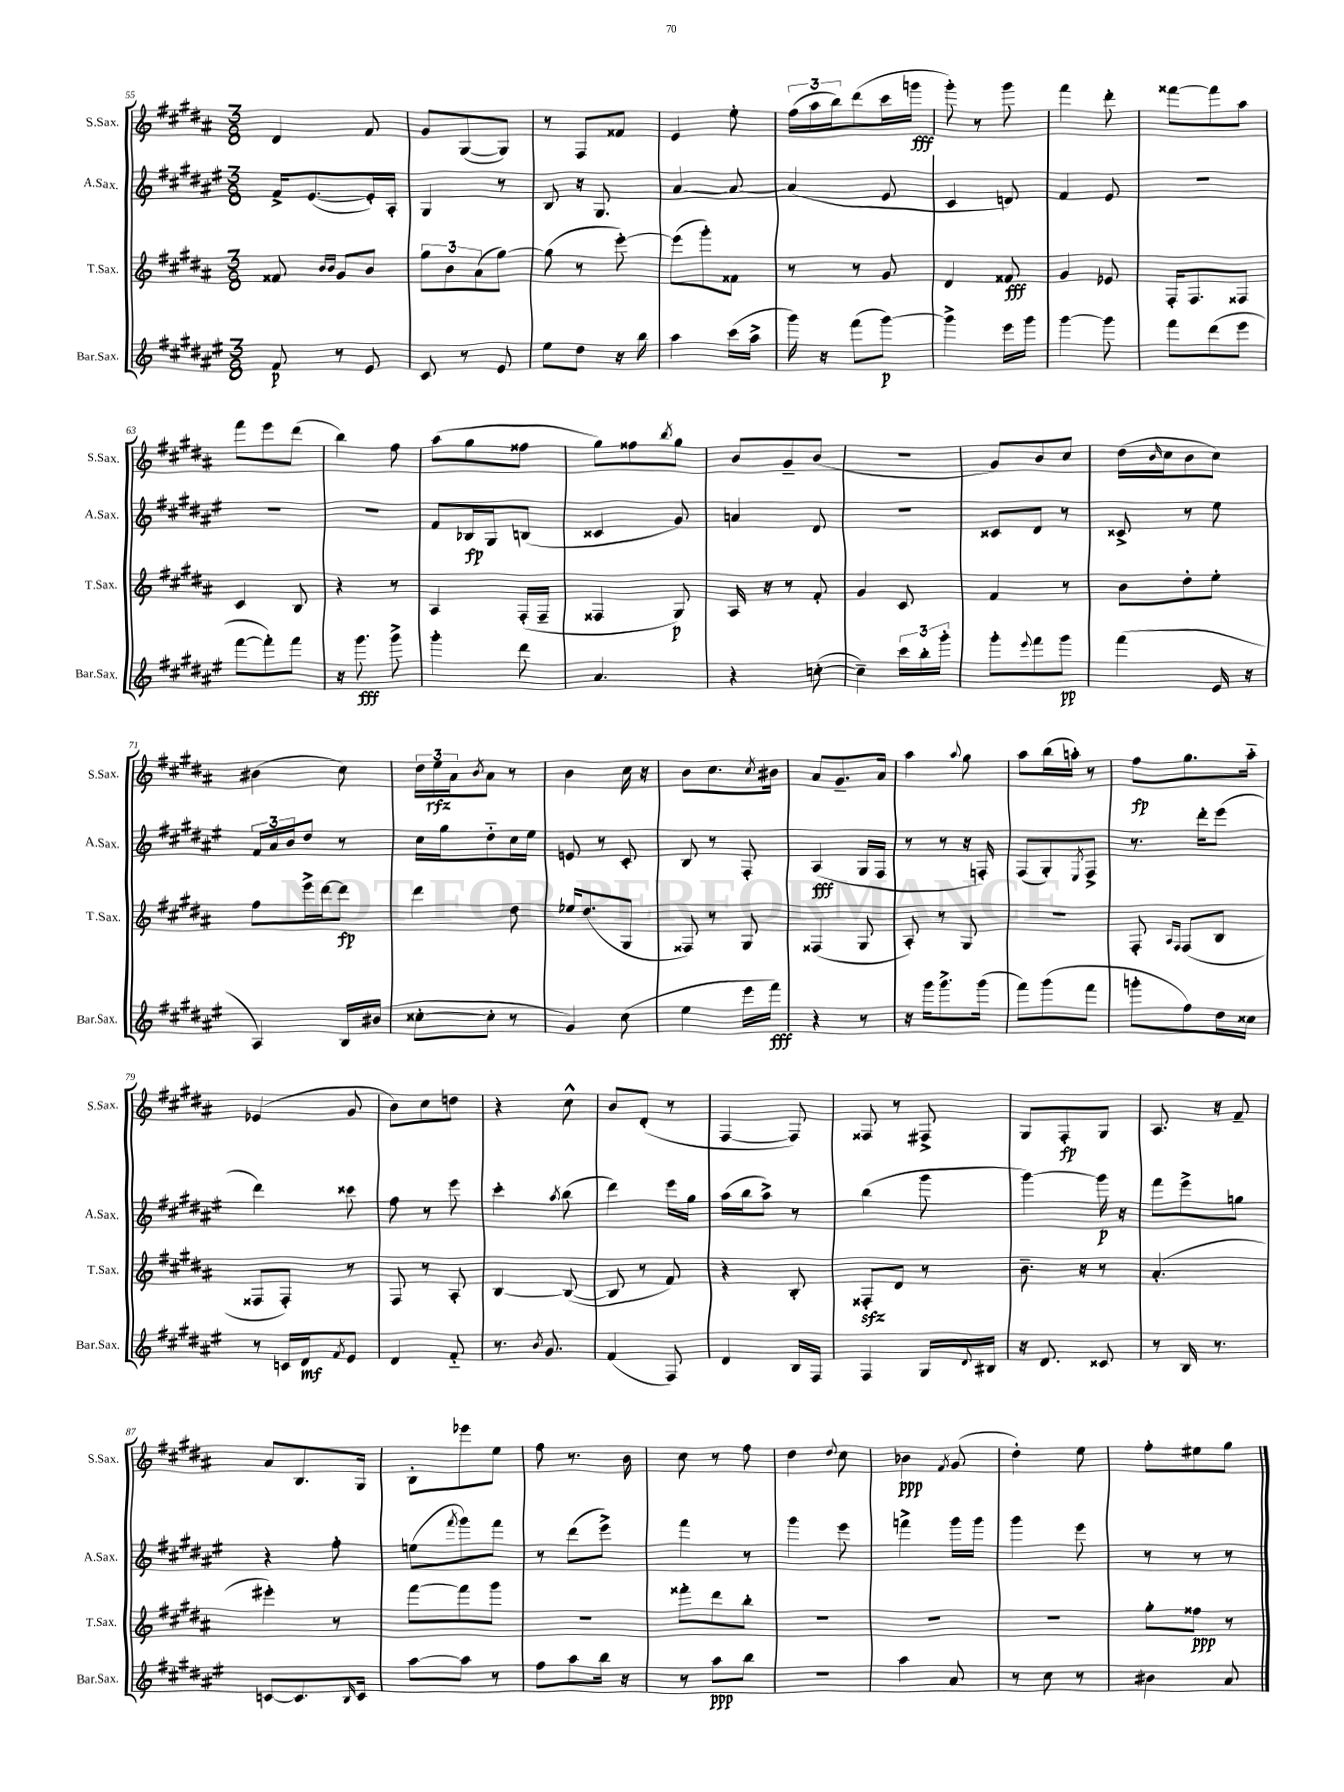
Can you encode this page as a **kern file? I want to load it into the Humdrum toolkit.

**kern	**kern	**kern	**kern
*staff4	*staff3	*staff2	*staff1
*clefG2	*clefG2	*clefG2	*clefG2
*k[f#c#g#d#a#e#]	*k[f#c#g#d#a#]	*k[f#c#g#d#a#e#]	*k[f#c#g#d#a#]
*M3/8	*M3/8	*M3/8	*M3/8
8f#	8f##	16f#^	4d#
.	.	([8.e#	.
.	16qqb	.	.
.	16qqb	.	.
8r	8g#	.	.
8e#	8b	16e#'])	8f#
.	.	16A#'	.
=	=	=	=
8c#	12gg#	4G#	8g#
.	12b	.	.
8r	.	.	([8G#
.	(12a#	.	.
8e#	[8gg#)	8r	8G#])
=	=	=	=
8ee#	(8gg#]	8B	8r
8dd#	8r	16r	8F#
.	.	8.G#	.
16r	[8eee')	.	8f##
16bb	.	.	.
=	=	=	=
4aa#	(8eee]	[4a#	4e
.	8ggg#')	.	.
(16ccc#	8f##	8a#_	8ee'
16aa#^	.	.	.
=	=	=	=
16ggg#)	8r	(4a#]	(24ff#
.	.	.	24aa#
16r	.	.	.
.	.	.	24bb)
(8fff#	8r	.	(8ddd#
[8ggg#)	8g#	8e#	16ccc#
.	.	.	16ggg
=	=	=	=
4ggg#^]	4d#	4c#	8ggg#')
.	.	.	8r
16eee#	8f##	8d)	8ggg#
16ggg#	.	.	.
=	=	=	=
[4ggg#	4g#	4f#	4fff#
8ggg#]	8e-	8e#	8ddd#'
=	=	=	=
8fff#	16F#'	4.r	[8fff##
.	8.F#	.	.
(8ddd#	.	.	8fff##]
8eee#	8F##	.	8aa#
=	=	=	=
[8fff#	4c#	4.r	8fff#
8fff#'])	.	.	8eee
8fff#	8B	.	(8ddd#
=	=	=	=
16r	4r	4.r	4bb)
8.ggg#	.	.	.
8ggg#^	8r	.	8ff#
=	=	=	=
4ggg#'	4A#	8f#	(8aa#
.	.	16B-	8gg#
.	.	16G#	.
8ddd#	(16F#'	(8B	8ff##
.	16F#~	.	.
=	=	=	=
4.a#	4F##	4c##	8gg#)
.	.	.	8ff##
.	.	.	8qbb
.	8G#)	8g#)	8gg#
=	=	=	=
4r	16A#	4a	8b
.	16r	.	.
.	8r	.	8g#~
([8cc'	8f#'	8d#	(8b
=	=	=	=
4cc~])	4g#	4.r	4.r
24ccc#	8c#	.	.
24bb'	.	.	.
24ggg#'	.	.	.
=	=	=	=
8ggg#'	4f#	8c##	8g#)
8qqeee#	.	.	.
8fff#	.	8d#	8b
8ggg#	8r	8r	8cc#
=	=	=	=
(4fff#	8b	8c##^	(16dd#
.	.	.	16qqb
.	.	.	16cc#
.	8dd#'	8r	8b
16e#	8ee'	8ee#	8cc#)
16r	.	.	.
=	=	=	=
4A#)	8ff#	24f#	(4b#
.	.	24a#	.
.	.	24b	.
.	16eee^	8dd#	.
.	[16ddd#	.	.
16B	8ddd#]	8r	8cc#)
(16b#	.	.	.
=	=	=	=
[8cc##'	4ddd#	16cc#	24dd#
.	.	.	24ee
.	.	16gg#	.
.	.	.	24a#
.	.	.	8qb
8cc##']	.	8dd#'~	8a#
8r	8dd#	16cc#	8r
.	.	16ee#	.
=	=	=	=
4g#)	16ee-	8e	4b
.	(8.dd#	.	.
.	.	8r	.
(8cc#	8G#	8c#'	16cc#
.	.	.	16r
=	=	=	=
4ee#	8F##)	8B	8b
.	8r	8r	8.cc#
16eee#	8G#	8F#'	.
.	.	.	8qcc#
16fff#)	.	.	16b#
=	=	=	=
4r	(4F##	(4A#	8a#
.	.	.	8.g#~
8r	8G#	16G#	.
.	.	16F#	16a#
=	=	=	=
16r	8A#')	8r	4aa#
16ggg#	.	.	.
8.ggg#^	8r	8r	.
.	.	.	8qqaa#
.	8G#	16r	8gg#
(16ggg#	.	16F')	.
=	=	=	=
8fff#)	4.r	(8F#	8aa#
(8ggg#	.	8G#')	(16bb
.	.	.	16aa')
.	.	8qE#	.
8fff#	.	8F#^	8r
=	=	=	=
8ggg'	8F#'	8.r	8ff#
.	16qqA#	.	.
.	16qqF#	.	.
8ff#)	(8F#	.	8.gg#
.	.	16ddd#'	.
16dd#	8B	(8eee#	.
16cc##	.	.	16aa#'~
=	=	=	=
8r	8F##	4ddd#)	(4e-
16c	8F##')	.	.
16d#	.	.	.
8qf#	.	.	.
8e#	8r	8ccc##	8g#
=	=	=	=
4d#	8F#	8ff#	8b)
.	8r	8r	8cc#
8f#'~	8A#'	8eee#	8dd
=	=	=	=
8.r	[4B	4ccc#'	4r
8qb	.	.	.
8.g#	.	.	.
.	.	8qaa#	.
.	(8B_	(8bb	8cc#^^
=	=	=	=
(4f#	8B]	4ddd#)	8b
.	8r	.	(8d#'
8F#)	8f#)	16eee#	8r
.	.	16gg#	.
=	=	=	=
4d#	4r	(16aa#	[4F#
.	.	16bb	.
.	.	8aa#^)	.
16B	8B'	8r	8F#])
16F#	.	.	.
=	=	=	=
4F#	8F##'	(4bb	8F##
.	8d#	.	8r
16G#	8r	8ggg#	8F#^
8qqd#	.	.	.
16B#	.	.	.
=	=	=	=
16r	8.b~	[4ggg#)	8G#
8.d#	.	.	.
.	.	.	8F#'
.	16r	.	.
8c##	8r	16ggg#]	8G#
.	.	16r	.
=	=	=	=
8r	(4.a#'	8fff#	8.A#
16B	.	8eee#^	.
8.r	.	.	16r
.	.	8gg	8f#~
=	=	=	=
[8c	4eee#')	4r	8a#
8.c]	.	.	8.B
.	8r	8ff#'	.
16qqB	.	.	.
16c	.	.	16G#
=	=	=	=
[8aa#	[8fff#	(8ee	8B'
.	.	8qfff#	.
8aa#]	8fff#]	8ggg#)	8eee-
8r	8ggg#	8fff#	8ee
=	=	=	=
8ff#	4.r	8r	8ff#
8aa#	.	(8ddd#	8.r
16bb	.	8eee#^)	.
16r	.	.	16b
=	=	=	=
8r	8fff##'	4fff#	8cc#
8aa#	8ddd#	.	8r
8bb	8bb'	8r	8ff#
=	=	=	=
4.r	4.r	4ggg#	4dd#
.	.	.	8qqdd#
.	.	8eee#	8cc#
=	=	=	=
4aa#	4.r	4fff^	4b-
.	.	.	8qf#
8a#	.	16ggg#	(8g#
.	.	16ggg#	.
=	=	=	=
8r	4.r	4ggg#	4dd#')
8cc#	.	.	.
8r	.	8eee#	8ee
=	=	=	=
4b#	8gg#'	8r	8ff#'
.	8ff##	8r	8ee#
8a#	8r	8r	8gg#
==	==	==	==
*-	*-	*-	*-
